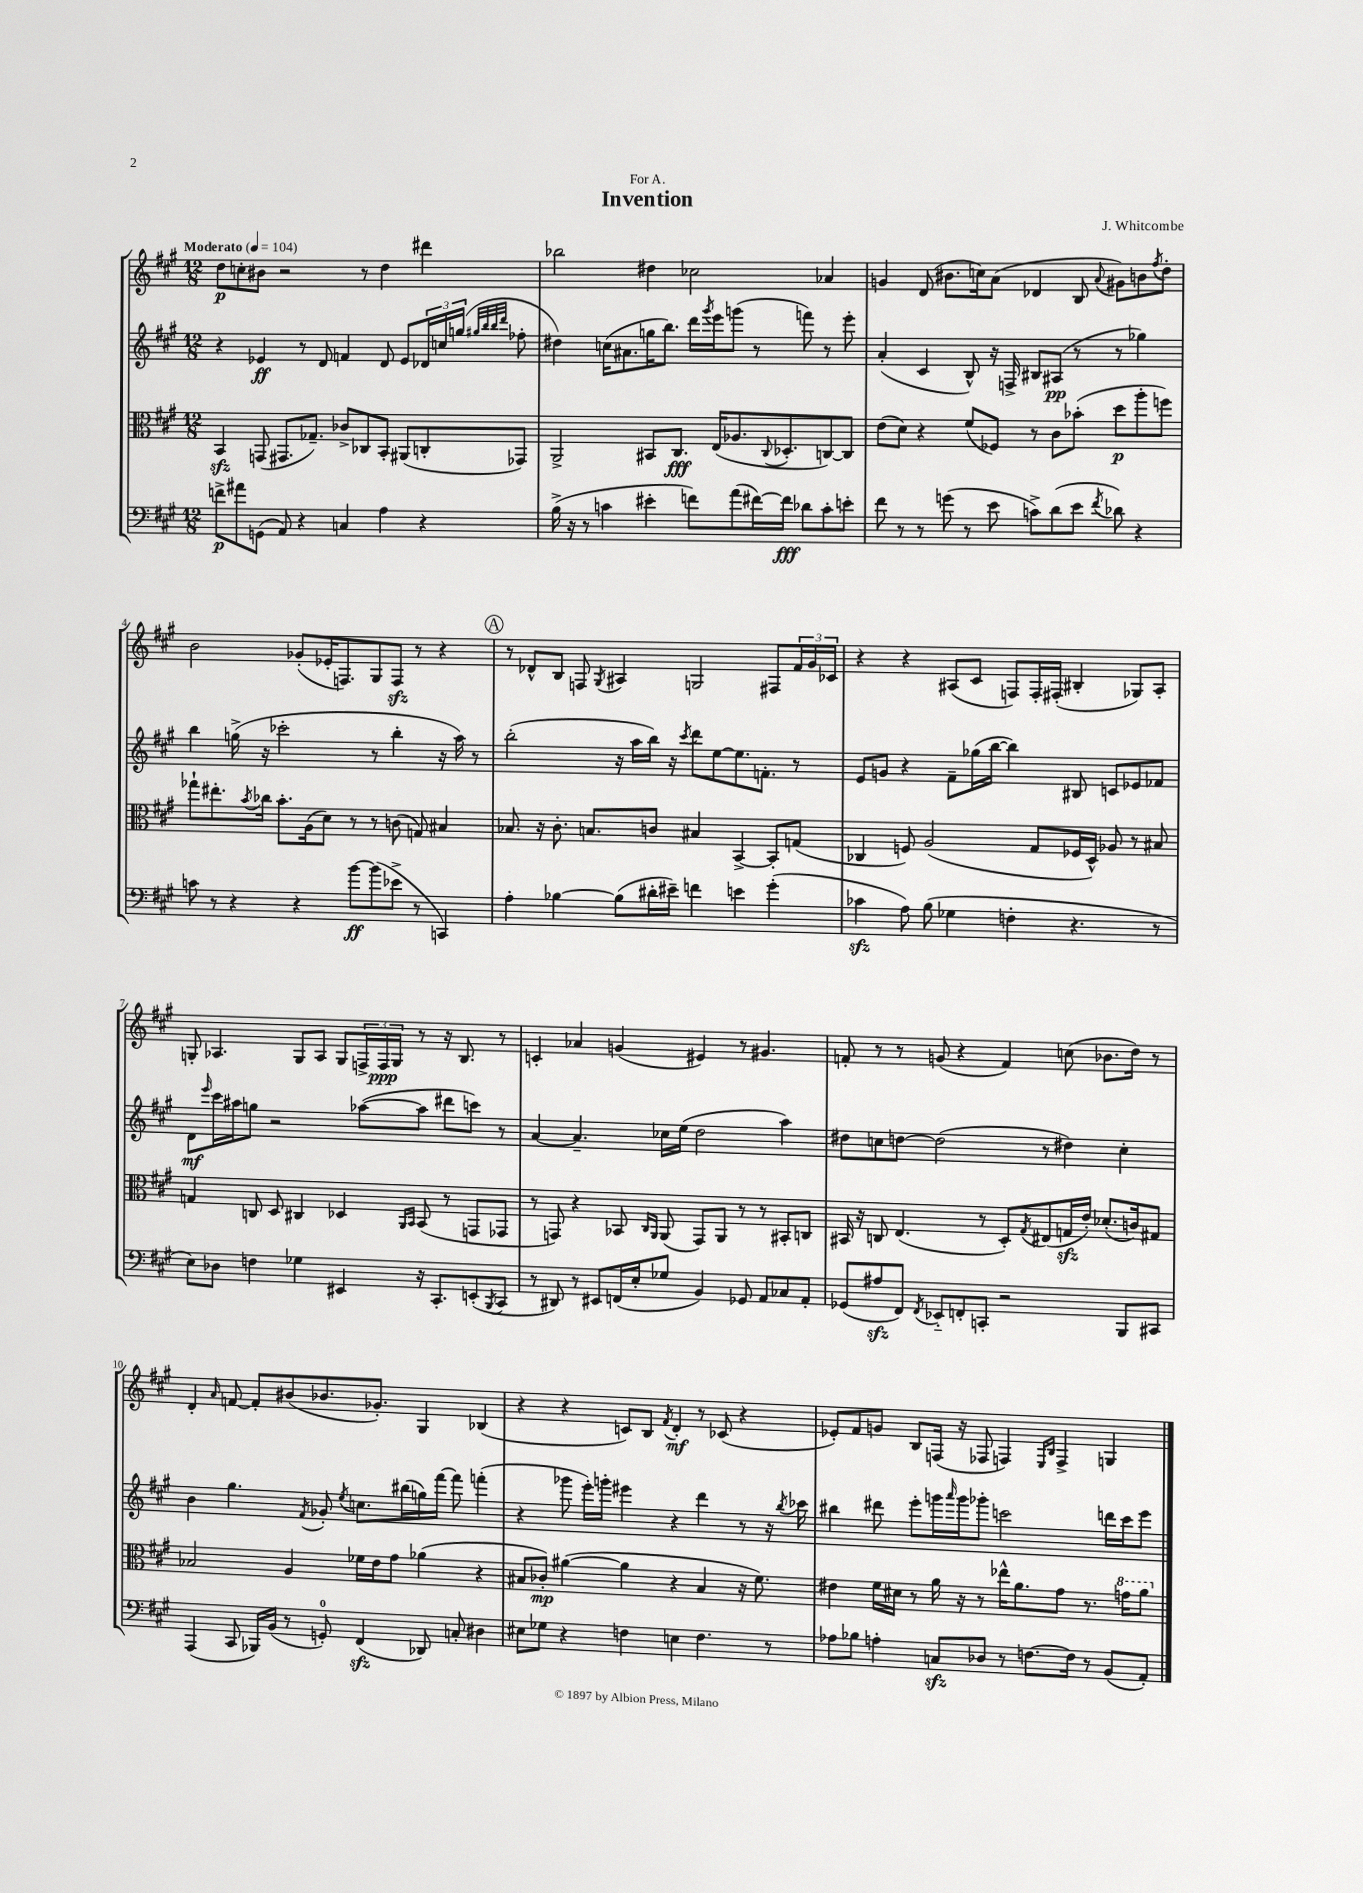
\header { title = "Invention" composer = "J. Whitcombe" dedication = "For A." }
<<
\new StaffGroup <<
\new Staff = "s0" {
    \clef treble \key a \major \numericTimeSignature \time 12/8 \tempo "Moderato" 4 = 104
    d''8\p c''8-. bis'8 r2 r8 d''4 dis'''4 |
    bes''2 dis''4 ces''2 aes'4 |
    g'4 d'8( bis'8. c''16) a'8( des'4 b8 \appoggiatura { a'8 } gis'8) b'8 \acciaccatura { fis''8 } d''8-. |
    b'2 ges'8-.( ees'16-. f8.) gis8 f8\sfz r8 r4 |
    \mark \markup { \circle "A" } r8 des'8-^ b8 f8 \acciaccatura { gis8 } ais4 g2 fis8 \tuplet 3/2 { fis'16 gis'16 ces'16 } |
    r4 r4 ais8( cis'8 f8) f16-. fis16-.( bis4-. ges8) ais8-. |
    g8-. aes4. g8 aes8 g8 \tuplet 3/2 { f16-> f16\ppp g16 } r8 r16 b8. r8 |
    c'4-. aes'4 g'4( eis'4) r8 gis'4. |
    f'8-. r8 r8 g'8( r4 f'4) c''8( bes'8. d''16) r8 |
    d'4-. \grace { a'16 } f'8~ f'8-. bis'8( bes'8. ges'8.-.) gis4 bes4( |
    r4 r4 c'8) b8 \acciaccatura { fis'8 } d'4-.\mf r8 ces'8( r4 |
    ees'8-.) fis'8 g'8 b8 f16( r16 fes8 f4) \grace { e16 b16 } f4-> g4 \bar "|." |
}
\new Staff = "s1" {
    \clef treble \key a \major \numericTimeSignature \time 12/8
    r4 ees'4\ff r8 d'8 f'4 d'8 ees'8 \tuplet 3/2 { des'16 c''16 g''16( } \grace { gis''32 b''32 b''32 d'''32 } fes''8-. |
    dis''4) c''16( ais'8. g''16 b''8.) d'''16 \acciaccatura { gis'''8 } e'''16 g'''8( r8 f'''8) r8 e'''8-. |
    a'4-.( cis'4 b8-^) r16 f16-> bis8 ais8\pp( r8 r8 ges''4) |
    b''4 g''16->( r16 ces'''2-. r8 b''4-. r16 a''16) r8 |
    \mark \markup { \circle "A" } b''2-.( r16 a''16 b''16) r16 \acciaccatura { cis'''8 } d'''8 e''8~ e''8. f'8.-. r8 |
    e'8 g'8 r4 fis'8-- ges''16( b''16~ b''4) bis8 c'8 ees'8 fes'8 |
    d'8\mf \grace { e'''16 } cis'''16 ais''16 g''8 r2 aes''8~( aes''8 dis'''8 c'''8) r8 |
    a'4~ a'4.-- ces''16 e''16( d''2 a''4) |
    dis''8 c''8 d''8~ d''2( r8 dis''4) c''4-. |
    b'4 gis''4. \acciaccatura { fis'8 } ges'8-. \acciaccatura { e''8 } c''8. bis''16( g''16) fis'''16~ fis'''8 f'''4-.( |
    r4 ges'''8 e'''16-.) g'''16-. eis'''4 r4 d'''4 r8 r16 \acciaccatura { b''8 } ces'''16 |
    bis''4 dis'''8 e'''8-. g'''16 \grace { a'''16 } g'''16 ges'''8-. c'''2 d'''16 c'''16 e'''8 \bar "|." |
}
\new Staff = "s2" {
    \clef alto \key a \major \numericTimeSignature \time 12/8
    b,4\sfz g,8( gis,8. ges8.--) ces'8-> ces8 b,8-. ais,8( c8-. ges,8) |
    a,2-> bis,8 cis8.\fff e16( aes8. \appoggiatura { cis8 } des8.-. c8~) c8 |
    e'8( d'8) r4 fis'8( fes8) r8 cis'8 bes'8-.( d''8\p a''8-. f''8) |
    ges''8-! eis''8.-. \acciaccatura { b'8 } ces''16 b'8.-. a16( d'8) r8 r8 c'8( g8) bis4 |
    \mark \markup { \circle "A" } bes8. r16 cis'8.-. b8. c'8 bis4 b,4~-> b,8-. g8( |
    ces4 f8) a2( gis8 fes16 d16-^) aes8 r8 bis8 |
    g4 c8 d8 cis4 des4 \grace { a,16 b,16 } b,8( r8 g,8 ges,8 |
    r8 g,8) r4 bes,8 \grace { cis16 a,16 } a,8( g,8) a,8 r8 r8 bis,8-. c8 |
    bis,16 r16 c8 e4.( r8 d8-.) \acciaccatura { gis8 } eis8( g16\sfz e'16-.) des'8.-.( c'16) gis8 |
    bes2 a4 fes'16 e'16 gis'8 aes'4( r4 |
    bis8 ces'8-.\mp) ais'4~( ais'4 r4 bis4 r16 fis'8.) |
    eis'4 fis'16 dis'16 r8 a'16 r16 r8 ees''16-^ a'8. gis'8 r8. \ottava #1 g''16 a''8 \ottava #0 \bar "|." |
}
\new Staff = "s3" {
    \clef bass \key a \major \numericTimeSignature \time 12/8
    f'8->\p ais'8 g,8( a,8) r4 c4 a4 r4 |
    b16->( r16 r8 c'4 eis'4-. f'8) a'8( fis'16~) fis'16\fff des'8 c'8-. e'8-. |
    fis'8 r8 r8 g'8( r8 e'8 c'8->) d'8( e'8 \acciaccatura { fis'8 } des'8) r4 |
    c'8 r8 r4 r4 b'8~\ff b'8( ees'8-> r8 c,4) |
    \mark \markup { \circle "A" } a4-. bes4~ bes8( dis'16-. eis'16--) f'4 e'4 gis'4-.( |
    ces'4\sfz a8) b8( ges4 f4-. r4. r8 |
    e8) des8 f4 ges4 eis,4 r16 cis,8.-. e,8-.( \acciaccatura { b,,8 } cis,8 |
    r8 dis,8) r8 eis,8 f,16( e16-. ges8 b,4) ges,8 a,8 ces8 a,8-. |
    ges,8( ais8\sfz fis,8) \acciaccatura { fis,8 } ees,8-_ f,8-. c,8-. r2 b,,8 cis,8 |
    a,,4( cis,8 bes,,16) b,16( r8 g,8-0-.) fis,4\sfz( des,8) c8-. dis4 |
    eis8 ges8 r4 f4 e4 f4. r8 |
    aes8 bes8 a4-. c8\sfz des8 r8 f8.~ f16 r8 b,8( a,8-.) \bar "|." |
}
>>
>>
